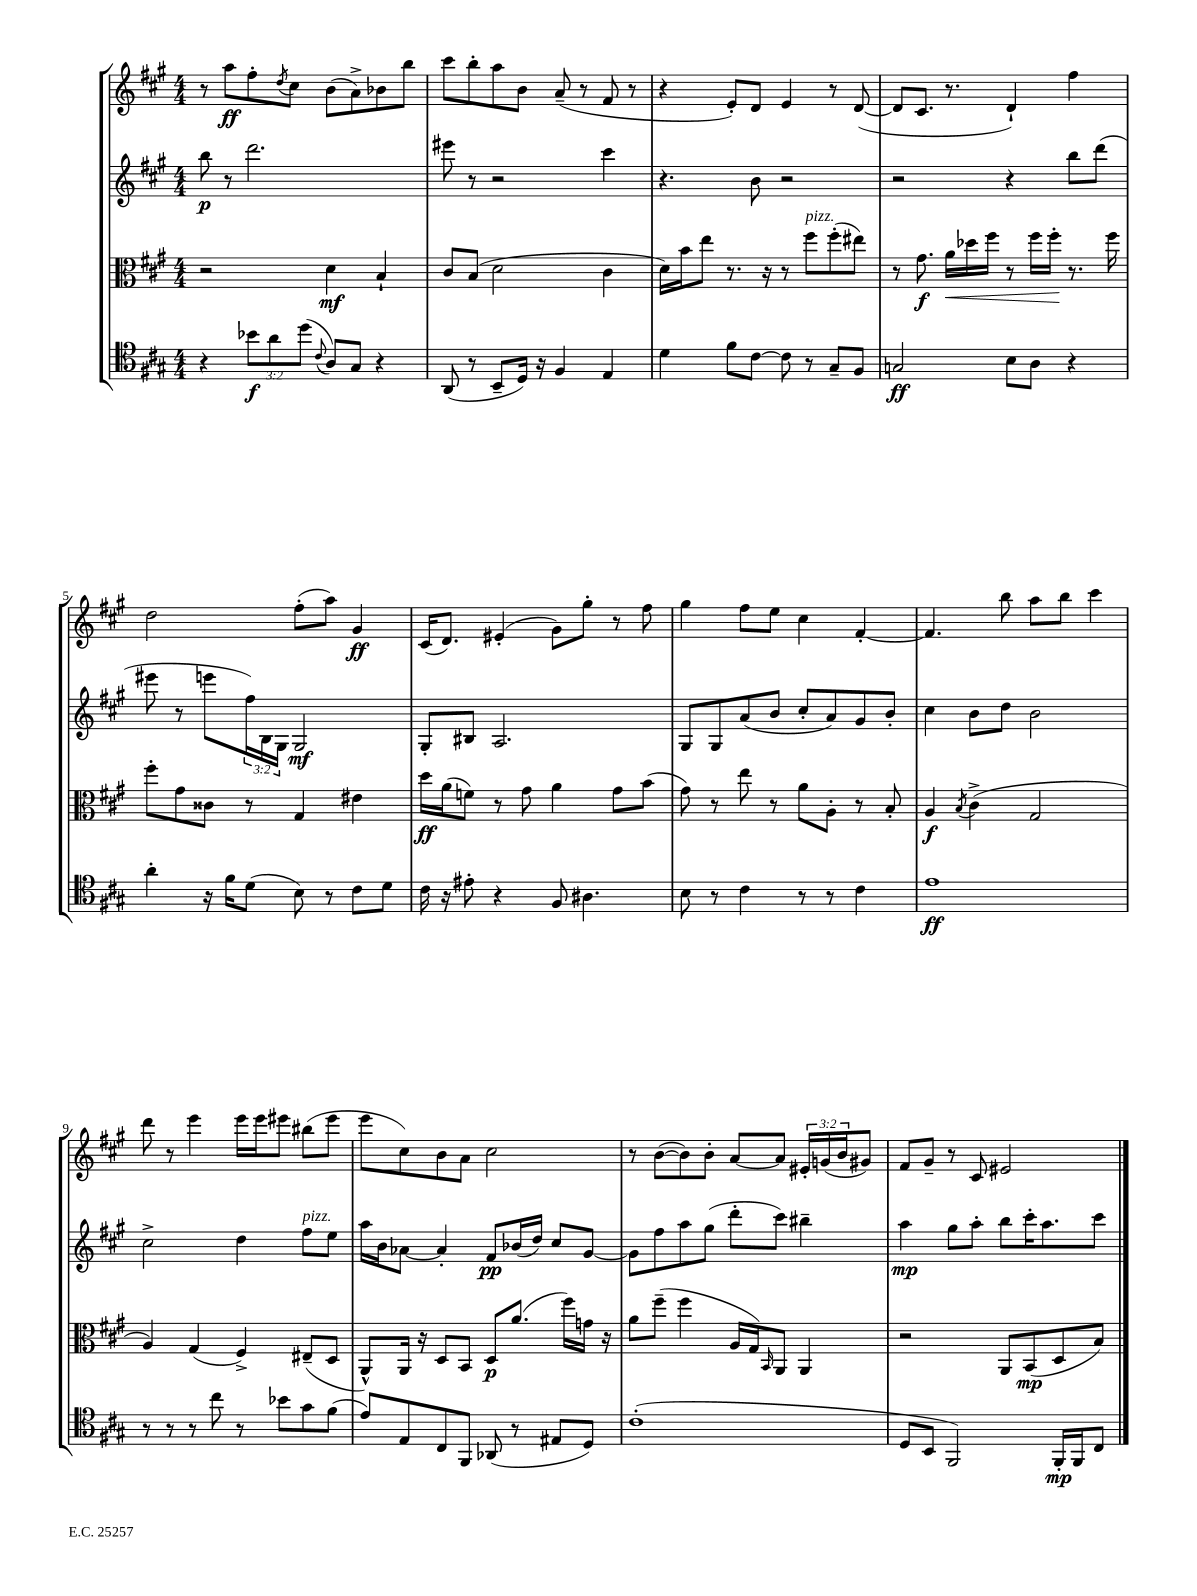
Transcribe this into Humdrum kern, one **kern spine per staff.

**kern	**kern	**kern	**kern
*staff4	*staff3	*staff2	*staff1
*clefC4	*clefC3	*clefG2	*clefG2
*k[f#c#g#]	*k[f#c#g#]	*k[f#c#g#]	*k[f#c#g#]
*M4/4	*M4/4	*M4/4	*M4/4
4r	2r	8bb	8r
.	.	8r	8aa
12b-	.	2.ddd	8ff#'
12a	.	.	.
.	.	.	8qdd
.	.	.	8cc#
(12dd	.	.	.
8qqc#	.	.	.
8A)	4d	.	(8b
8G#	.	.	8a^)
4r	4B`	.	8b-
.	.	.	8bb
=	=	=	=
(8AA	8c#	8eee#	8ccc#
8r	(8B	8r	8bb'
8BB~	2d	2r	8aa
16D)	.	.	8b
16r	.	.	.
4F#	.	.	(8a~
.	.	.	8r
4E	4c#	4ccc#	8f#
.	.	.	8r
=	=	=	=
4d	16d)	4.r	4r
.	16b	.	.
.	8ee	.	.
8f#	8.r	.	8e')
[8c#	.	8b	8d
.	16r	.	.
8c#]	8r	2r	4e
8r	8ff#	.	.
8G#~	(8ff#'	.	8r
8F#	8ee#)	.	([8d
=	=	=	=
2G	8r	2r	8d]
.	8.g#	.	8.c#
.	16a	.	8.r
.	16dd-	.	.
.	16ff#	.	.
8B	8r	4r	4d`)
8A	16ff#	.	.
.	16ff#'	.	.
4r	8.r	8bb	4ff#
.	.	(8ddd	.
.	16ff#	.	.
=	=	=	=
4a'	8ff#'	8eee#	2dd
.	8g#	8r	.
16r	8c##	8eee	.
16f#	.	.	.
(8d	8r	24ff#)	.
.	.	24B	.
.	.	24G#	.
8B)	4G#	2G#	(8ff#'
8r	.	.	8aa)
8c#	4e#	.	4g#
8d	.	.	.
=	=	=	=
16c#	16dd	8G#'	(16c#
16r	(16a	.	8.d)
8e#'	8f)	8B#	.
4r	8r	2.A	(4e#'
.	8g#	.	.
8F#	4a	.	8g#)
4.A#	.	.	8gg#'
.	8g#	.	8r
.	(8b	.	8ff#
=	=	=	=
8B	8g#)	8G#	4gg#
8r	8r	8G#	.
4c#	8ee	(8a	8ff#
.	8r	8b	8ee
8r	8a	8cc#'	4cc#
8r	8A'	8a)	.
4c#	8r	8g#	[4f#'
.	8B'	8b'	.
=	=	=	=
1e	4A	4cc#	4.f#]
.	8qB	.	.
.	(4c#^	8b	.
.	.	8dd	8bb
.	2G#	2b	8aa
.	.	.	8bb
.	.	.	4ccc#
=	=	=	=
8r	4A)	2cc#^	8ddd
8r	.	.	8r
8r	(4G#	.	4eee
8cc#	.	.	.
8r	4F#^)	4dd	16eee
.	.	.	16eee
8b-	.	.	8eee#
8g#	(8E#~	8ff#	(8bb#
(8f#	8D	8ee	8eee#
=	=	=	=
8e)	8AA^^)	16aa	8eee
.	.	16b	.
8E	16AA	[8a-	8cc#)
.	16r	.	.
8C#	8D	4a-']	8b
8FF#	8BB	.	8a
(8AA-	8D	8f#	2cc#
8r	(8.a	(16b-	.
.	.	16dd)	.
8E#	.	8cc#	.
.	16ff#)	.	.
8D)	16g	[8g#	.
.	16r	.	.
=	=	=	=
(1c#'	8a	8g#]	8r
.	(8ff#~	8ff#	([8b
.	4ff#	8aa	8b])
.	.	(8gg#	8b'
.	16A	8ddd'	[8a
.	16G#)	.	.
.	16qqBB	.	.
.	8AA	8ccc#)	8a]
.	4AA	4bb#~	24e#'
.	.	.	(24g
.	.	.	24b
.	.	.	8g#)
=	=	=	=
8D	2r	4aa	8f#
8BB	.	.	8g#~
2FF#)	.	8gg#	8r
.	.	8aa'	8c#
.	8AA	8bb	2e#
.	(8BB	16ccc#'	.
.	.	8.aa	.
16FF#'	8D	.	.
16FF#	.	.	.
8C#	8B)	8ccc#	.
==	==	==	==
*-	*-	*-	*-
